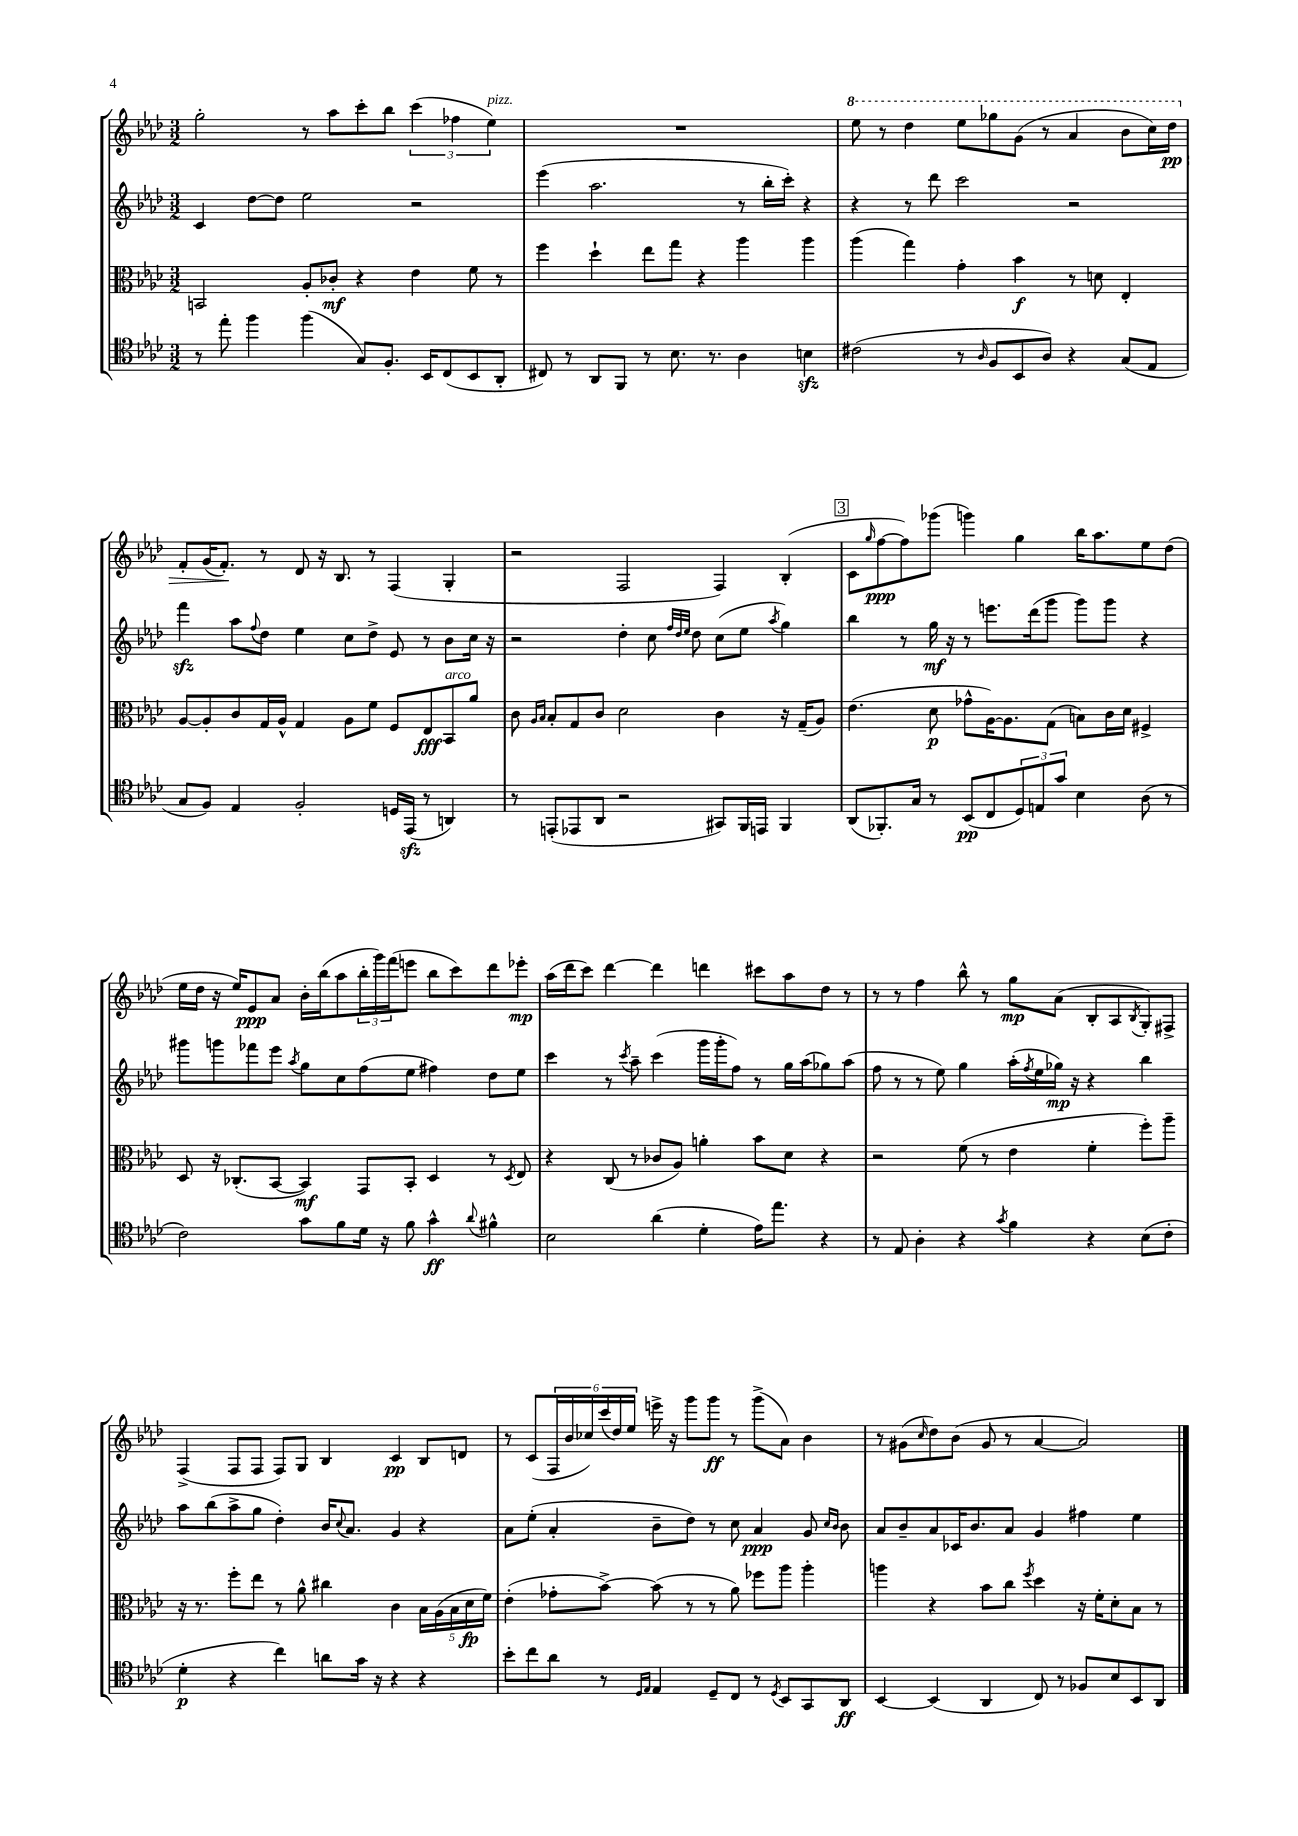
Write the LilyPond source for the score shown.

<<
\new StaffGroup <<
\new Staff = "s0" {
    \clef treble \key aes \major \numericTimeSignature \time 3/2
    g''2-. r8 aes''8 c'''8-. bes''8 \tuplet 3/2 { c'''4( fes''4 ees''4^\markup { \italic "pizz." }) } |
    R1. |
    \ottava #1 ees'''8 r8 des'''4 ees'''8 ges'''8 g''8( r8 aes''4 bes''8 c'''16) des'''16\pp\> \ottava #0 |
    f'8-. g'16( f'8.-.\!) r8 des'8 r16 bes8. r8 f4( g4-. |
    r2 f2 f4) bes4-.( |
    \mark \markup { \box "3" } c'8 \grace { g''16 } f''8~\ppp f''8) ges'''8( g'''4) g''4 bes''16 aes''8. ees''8 des''8( |
    ees''16 des''16 r16 ees''16) ees'8\ppp aes'8 bes'16-. bes''16( aes''8 \tuplet 3/2 { bes''16-. g'''16) f'''16( } e'''8 bes''8 c'''8) des'''8 ees'''8-.\mp |
    aes''16( des'''16 c'''8) des'''4~ des'''4 d'''4 cis'''8 aes''8 des''8 r8 |
    r8 r8 f''4 bes''8-^ r8 g''8\mp aes'8( bes8-. aes8 \acciaccatura { bes8 } g8-.) fis8-> |
    f4->( f8 f8 f8) g8 bes4 c'4\pp bes8 d'8 |
    r8 c'8( \tuplet 6/4 { f16 bes'16 ces''16) c'''16( des''16) ees''16 } e'''16-> r16 g'''8 g'''8\ff r8 g'''8->( aes'8) bes'4 |
    r8 gis'8( \grace { c''16 } des''8) bes'8( gis'8 r8 aes'4~ aes'2) \bar "|." |
}
\new Staff = "s1" {
    \clef treble \key aes \major \numericTimeSignature \time 3/2
    c'4 des''8~ des''8 ees''2 r2 |
    ees'''4( aes''2. r8 bes''16-. c'''16-.) r4 |
    r4 r8 des'''8 c'''2 r2 |
    f'''4\sfz aes''8 \appoggiatura { f''8 } des''8 ees''4 c''8 des''8-> ees'8 r8 bes'8 c''16 r16 |
    r2 des''4-. c''8 \grace { f''32 des''32 ees''32 } des''8 c''8( ees''8 \acciaccatura { aes''8 } g''4) |
    \mark \markup { \box "3" } bes''4 r8 g''16\mf r16 r8 e'''8. des'''16( g'''8 g'''8) g'''8 r4 |
    gis'''8 g'''8 fes'''8 ees'''8 \acciaccatura { aes''8 } g''8 c''8 f''8( ees''8 fis''4) des''8 ees''8 |
    c'''4 r8 \acciaccatura { c'''8 } aes''8-- c'''4( g'''16 g'''16-. f''8) r8 g''16 aes''16( ges''8) aes''8( |
    f''8 r8 r8 ees''8) g''4 aes''16-.( \acciaccatura { f''8 } ees''16 ges''16\mp) r16 r4 bes''4 |
    aes''8 bes''8( aes''8-> g''8 des''4-.) bes'16 \appoggiatura { c''8 } aes'8. g'4 r4 |
    aes'8 ees''8-.( aes'4-. bes'8-- des''8) r8 c''8 aes'4\ppp g'8 \grace { c''16 bes'16 } bes'8 |
    aes'8 bes'8-- aes'8 ces'16 bes'8. aes'8 g'4 fis''4 ees''4 \bar "|." |
}
\new Staff = "s2" {
    \clef alto \key aes \major \numericTimeSignature \time 3/2
    b,2 aes8-. ces'8-.\mf r4 ees'4 f'8 r8 |
    f''4 des''4-! ees''8 g''8 r4 aes''4 aes''4 |
    aes''4( g''4) g'4-. bes'4\f r8 d'8 ees4-. |
    aes8~ aes8-. c'8 g16 aes16-^ g4 aes8 f'8 f8 ees8\fff bes,8^\markup { \italic "arco" } aes'8 |
    c'8 \grace { aes16 bes16 } bes8-. g8 c'8 des'2 c'4 r16 g16--( aes8) |
    \mark \markup { \box "3" } ees'4.( des'8\p ges'8-^ aes16~) aes8. g8( b8) c'16 des'16 fis4-> |
    des8 r16 ces8.-.( bes,8~ bes,4\mf) g,8 bes,8-. des4 r8 \acciaccatura { des8 } ees8 |
    r4 c8( r8 ces'8 aes8) a'4-. bes'8 des'8 r4 |
    r2 f'8( r8 ees'4 f'4-. f''8-.) aes''8-- |
    r16 r8. f''8-. ees''8 r8 aes'8-^ cis''4 c'4 \tuplet 5/4 { bes16 aes16( bes16 des'16\fp f'16) } |
    ees'4-.( ges'8-. bes'8~->) bes'8( r8 r8 aes'8) fes''8 aes''8 aes''4-. |
    a''4 r4 bes'8 c''8 \acciaccatura { f''8 } des''4 r16 f'16-. des'8-. bes8 r8 \bar "|." |
}
\new Staff = "s3" {
    \clef tenor \key aes \major \numericTimeSignature \time 3/2
    r8 ees''8-. f''4 f''4( g8) f8.-. bes,16 c8( bes,8 aes,8-. |
    cis8) r8 aes,8 f,8 r8 bes8. r8. aes4 b4\sfz |
    cis'2( r8 \grace { aes16 } f8 bes,8 aes8) r4 g8( ees8 |
    g8 f8) ees4 f2-. d16 ees,16\sfz( r8 a,4) |
    r8 e,8-.( ees,8 aes,8 r2 gis,8) f,16 e,16 f,4 |
    \mark \markup { \box "3" } aes,8( fes,8.-.) g16 r8 bes,8\pp( c8 \tuplet 3/2 { des8) e8 g'8 } bes4 aes8( r8 |
    c'2) g'8 f'8 des'16 r16 f'8 g'4-^\ff \appoggiatura { aes'8 } fis'4-^ |
    bes2 aes'4( des'4-. ees'16) ees''8. r4 |
    r8 ees8 aes4-. r4 \acciaccatura { g'8 } f'4 r4 bes8( c'8-. |
    des'4-.\p r4 c''4) a'8 g'16 r16 r4 r4 |
    bes'8-. c''8 aes'8 r8 \grace { des16 ees16 } ees4 des8-- c8 r8 \acciaccatura { des8 } bes,8 g,8 aes,8\ff |
    bes,4~ bes,4( aes,4 c8) r8 fes8 bes8 bes,8 aes,8 \bar "|." |
}
>>
>>
\layout { \context { \Score \remove "Bar_number_engraver" } }
